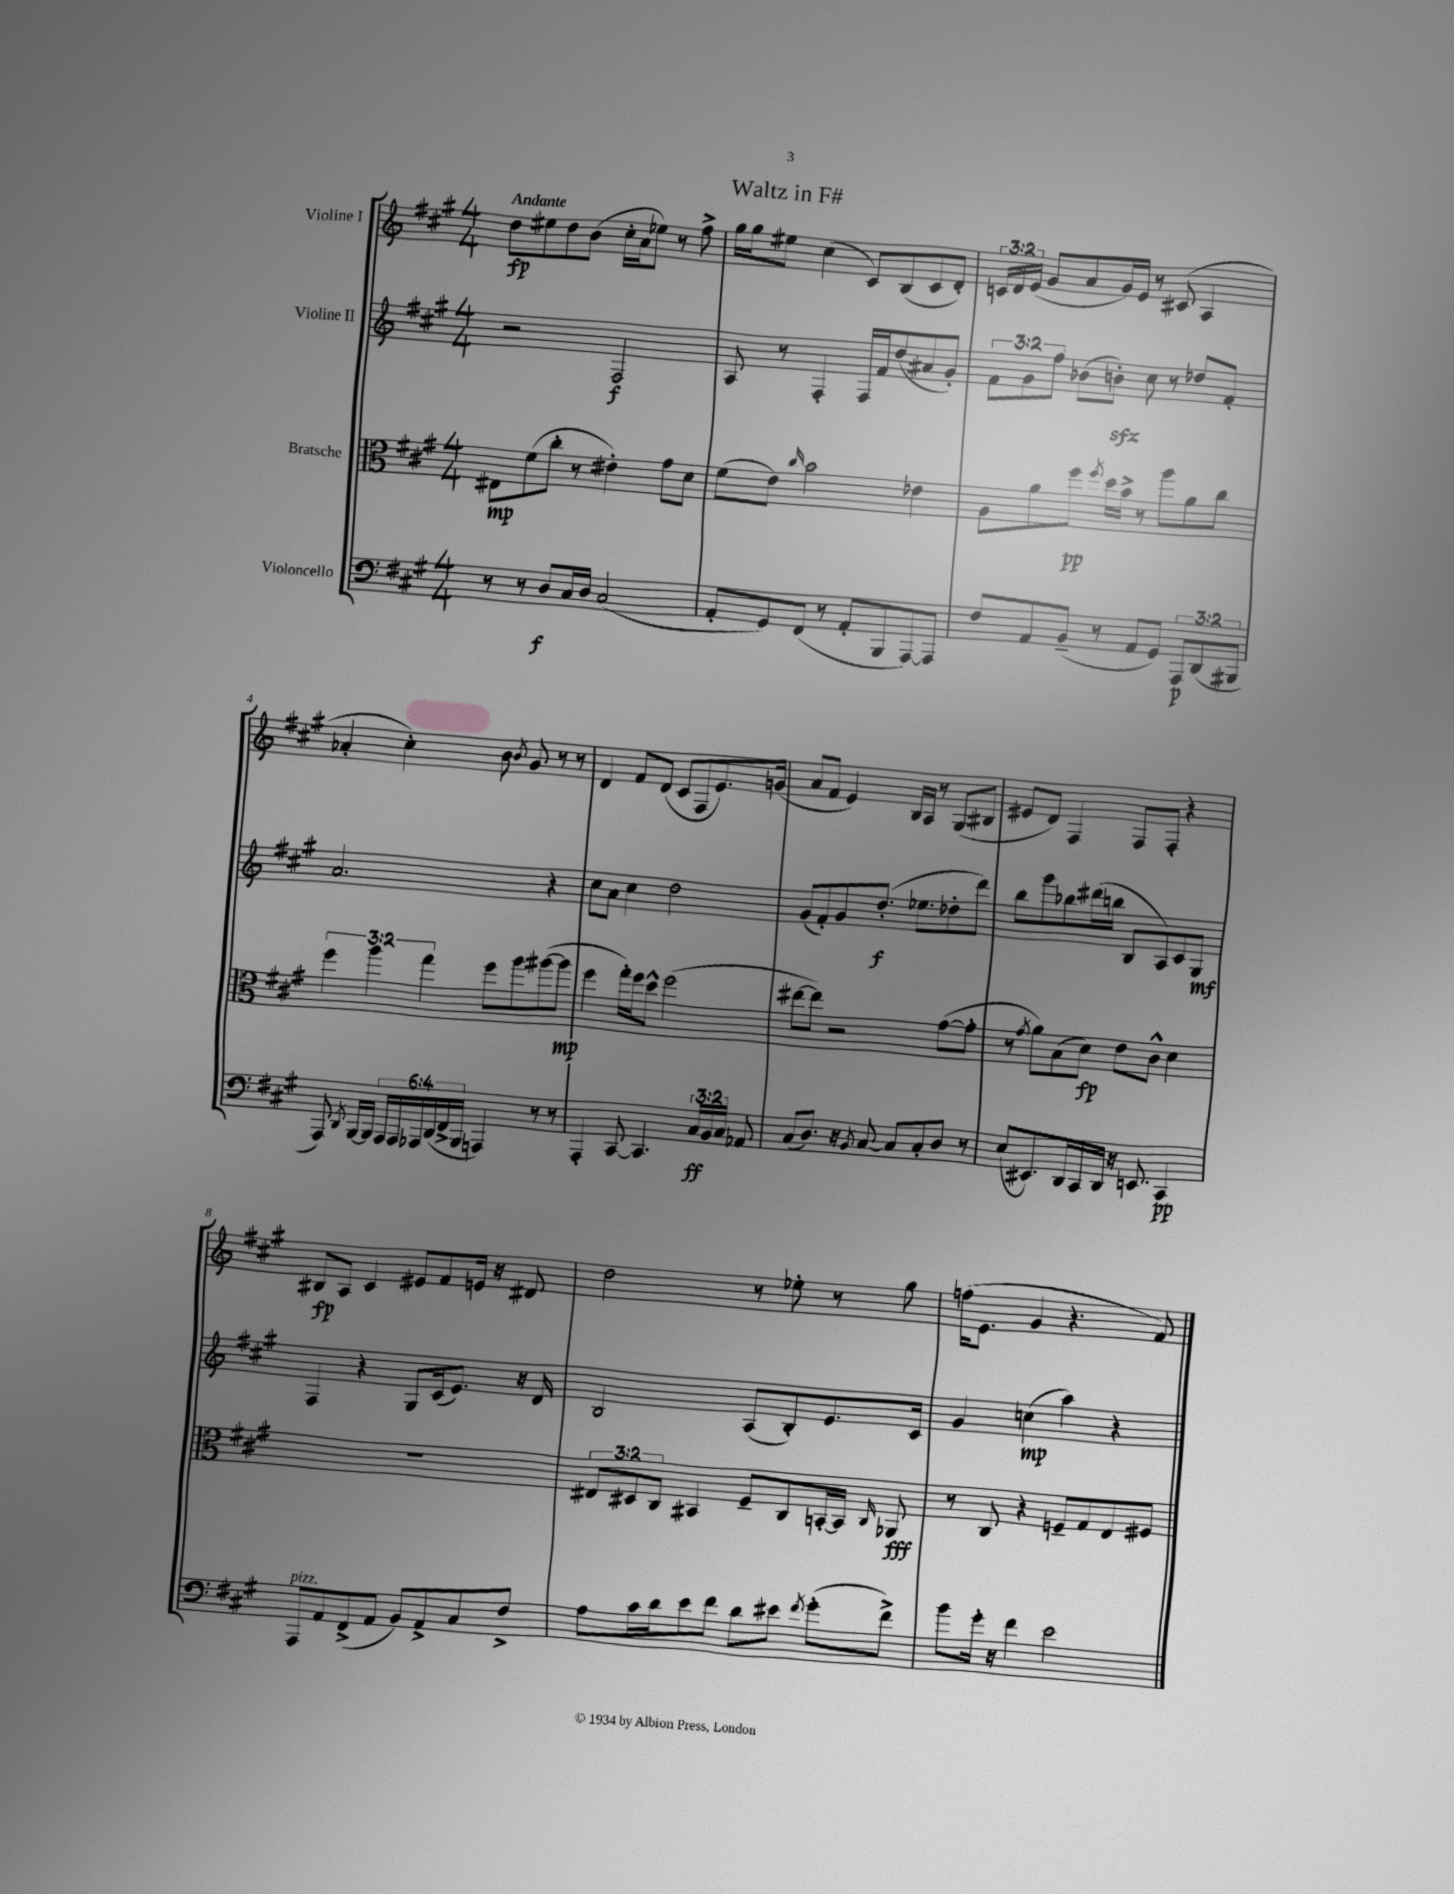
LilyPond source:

\header { title = "Waltz in F#" }
<<
\new StaffGroup <<
\new Staff = "s0" \with { instrumentName = "Violine I" } {
    \clef treble \key a \major \numericTimeSignature \time 4/4 \override Staff.TupletNumber.text = #tuplet-number::calc-fraction-text \tempo "Andante"
    \autoBeamOff d''8[\fp eis''8 d''8 b'8]( cis''16[-. a'16 ees''8]) r8 fis''8-> |
    gis''16[ gis''16 eis''8] cis''4( cis'8[) b8( cis'8 d'8]-.) |
    \tuplet 3/2 { c'16[ d'16 e'16]( } gis'8[ a'8 gis'16) e'16] r8 cis'8( a4 |
    aes'4-. cis''4-.) b'8 \acciaccatura { b'8 } gis'8 r8 r8 |
    d'4 fis'8[ d'8]( cis'8[ fis8 e'8.) g'16]( |
    a'8[ fis'8] e'4) b16[ a16] r8 gis8[( bis8] |
    eis'8[ d'8]) fis4 fis8[ fis8]-. r4 |
    bis8[\fp a8] cis'4 eis'8[ fis'8 e'16] r16 dis'8 |
    d''2 r8 ees''8-. r8 gis''8 |
    f''16[( e'8.] gis'4 r4. fis'8) \bar "|." |
}
\new Staff = "s1" \with { instrumentName = "Violine II" } {
    \clef treble \key a \major \numericTimeSignature \time 4/4 \override Staff.TupletNumber.text = #tuplet-number::calc-fraction-text
    \autoBeamOff r2 fis2\f |
    a8 r8 fis4-. fis16[ fis'16 d''8( ais'8 gis'8]-.) |
    \tuplet 3/2 { fis'8[ gis'8 fis''8] } bes'8[( b'8]-.\sfz) cis''8 r8 des''8[ fis'8]-. |
    a'2. r4 |
    cis''8[ a'8] cis''4 d''2 |
    gis'8[( fis'8-.) gis'8 d''8.]-.\f( ees''8.[ des''8-. d'''8]) |
    b''8[ gis'''8 bes''8 dis'''16( b''16] b8[ a8) cis'8 gis8]\mf |
    fis4 r4 gis8[ cis'16( e'8.]) r16 d'16 |
    b2 a8[( b8-.) e'8. cis'16] |
    gis'4 c''4\mp( a''4) r4 \bar "|." |
}
\new Staff = "s2" \with { instrumentName = "Bratsche" } {
    \clef alto \key a \major \numericTimeSignature \time 4/4 \override Staff.TupletNumber.text = #tuplet-number::calc-fraction-text
    \autoBeamOff eis8[\mp fis'8( cis''8]-. r8 eis'4-.) gis'8[ d'8] |
    fis'8[( e'8]) \grace { cis''16 } b'2 ees'4 |
    a8[ a'8 fis''8]\pp \acciaccatura { fis''8 } d''16[ b'16]-> r8 a''8[ a'8 cis''8] |
    \tuplet 3/2 { fis''4 a''4 gis''4 } fis''8[ a''8 ais''8~( ais''8]\mp |
    fis''4 gis''16[-.) fis''16 d''8]-^ fis''2( |
    eis''8[~ eis''8]) r2 gis'8[~( gis'8]-. |
    r8 \acciaccatura { gis'8 } a'8[) b8( d'8]\fp) e'8[ cis'8]-^ d'4 |
    R1 |
    \tuplet 3/2 { eis8[ dis8 cis8] } bis,4 fis8[-- cis8 b,16~-. b,16] \grace { cis16 } aes,8\fff |
    r8 cis8 r4 f8[-- gis8 e8 fis8] \bar "|." |
}
\new Staff = "s3" \with { instrumentName = "Violoncello" } {
    \clef bass \key a \major \numericTimeSignature \time 4/4 \override Staff.TupletNumber.text = #tuplet-number::calc-fraction-text
    \autoBeamOff r8 r8 d8[\f cis16 d16] cis2( |
    a,8[-. gis,8) fis,8]( r8 a,8[-. b,,8 a,,8~) a,,8] |
    fis8[ a,8 b,8]--( r8 a,8[ gis,8]) \tuplet 3/2 { a,,8[\p d,8( bis,,8] } |
    a,,8) \acciaccatura { d,8 } b,,16[~ b,,16] \tuplet 6/4 { a,,16[ a,,16 aes,,16 d,16( fis,16-> b,,16] } a,,4) r8 r8 |
    a,,4-. cis,8~ cis,4. \tuplet 3/2 { cis16[\ff b,16 cis16] } aes,8 |
    cis8[( d8.]) r16 \acciaccatura { b,8 } cis8~ cis8[ cis8-. d8] r8 |
    e8[( eis,8.) d,16 cis,16 d,16] r16 e,8. cis,4\pp |
    a,,8[^\markup { \italic "pizz." } a,8 fis,8->( a,8] b,8[) a,8-> cis8 fis8]-> |
    a8[ cis'16 d'16 e'8 fis'8] d'8[ eis'8] \acciaccatura { fis'8 } gis'8[-.( fis'8]->) |
    b'8[ gis'16]-. r16 fis'4 e'2 \bar "|." |
}
>>
>>
